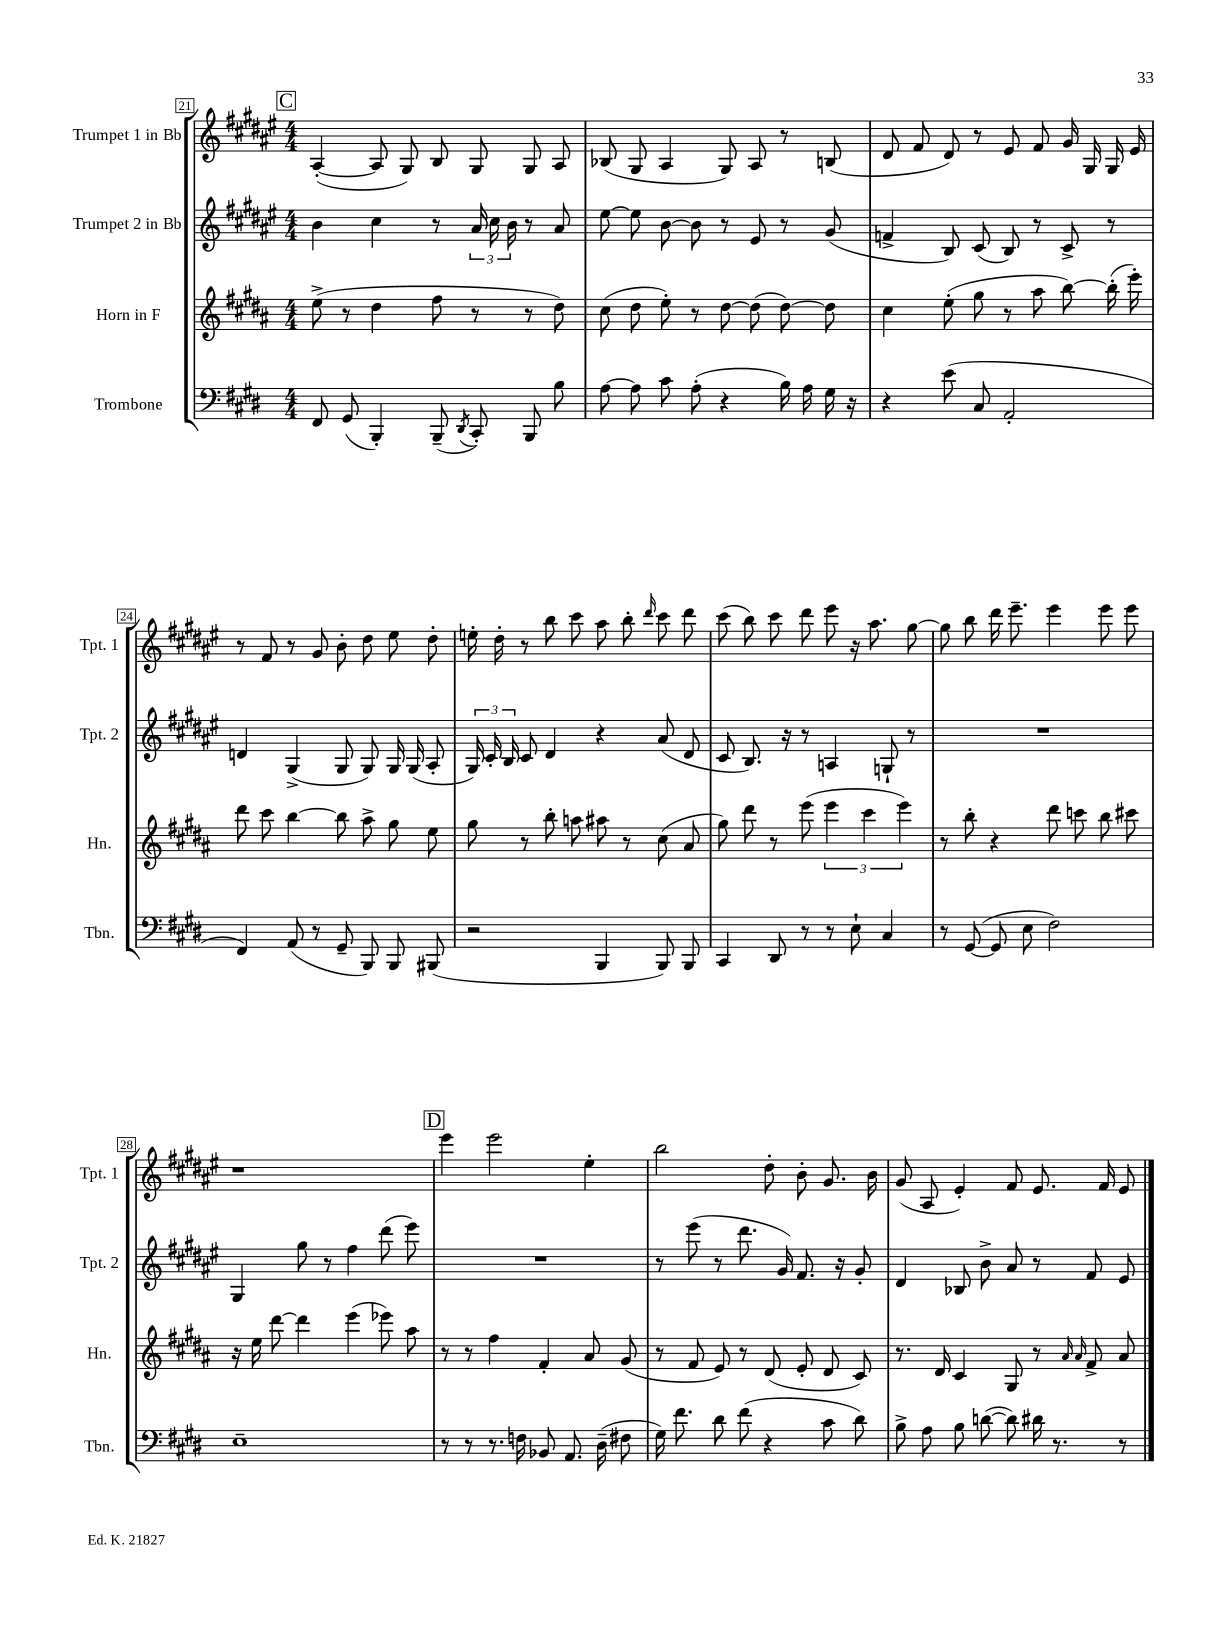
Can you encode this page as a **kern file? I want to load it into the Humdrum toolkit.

**kern	**kern	**kern	**kern
*part4	*part3	*part2	*part1
*staff4	*staff3	*staff2	*staff1
*I"Trombone	*I"Horn in F	*I"Trumpet 2 in Bb	*I"Trumpet 1 in Bb
*I'Tbn.	*I'Hn.	*I'Tpt. 2	*I'Tpt. 1
*clefF4	*clefG2	*clefG2	*clefG2
*k[f#c#g#d#]	*k[f#c#g#d#a#]	*k[f#c#g#d#a#e#]	*k[f#c#g#d#a#e#]
*M4/4	*M4/4	*M4/4	*M4/4
!!LO:REH:place=s1:t=C
=21	=21	=21	=21
8FF#/	(8ee^\	4b\	([4A#'/
(8GG#/	8r	.	.
4BBB'/)	4dd#\	4cc#\	8A#/]
.	.	.	8G#/)
(8BBB~/	8ff#\	8r	8B/
8qDD#/	.	.	.
8CC#'/)	8r	24a#/	8G#/
.	.	24cc#\	.
.	.	24b\	.
8BBB/	8r	8r	8G#/
8B\	8dd#\)	8a#/	8A#/
=22	=22	=22	=22
[8A\	(8cc#\	[8ee#\	(8B-X/
8A\]	8dd#\	8ee#\]	8G#/
8c#\	8ee'\)	[8b\	4A#/
(8A'\	8r	8b\]	.
4r	[8dd#\	8r	8G#/)
.	(8dd#\]	8e#/	8A#/
16B\)	[8dd#\)	8r	8r
16A\	.	.	.
16G#\	8dd#\]	(8g#/	(8Bn/
16r	.	.	.
=23	=23	=23	=23
4r	4cc#\	4fn^/	8d#/
.	.	.	8f#/
(8e\	(8ee'\	8B/)	8d#/)
8C#/	8gg#\	(8c#/	8r
2AA'/	8r	8B/)	8e#/
.	8aa#\	8r	8f#/
.	[8bb\)	8c#^/	16g#/
.	.	.	16G#/
.	(16bb'\]	8r	16G#/
.	16eee'\)	.	16e#/
!!LO:LB:g=z
=24	=24	=24	=24
4FF#/)	8ddd#\	4dn/	8r
.	8ccc#\	.	8f#/
(8AA/	[4bb\	(4G#^/	8r
8r	.	.	8g#/
8GG#~/	8bb\]	8G#/	8b'\
8BBB/)	8aa#^\	8G#/)	8dd#\
8BBB/	8gg#\	16G#/	8ee#\
.	.	(16G#/	.
(8BBB#X/	8ee\	8A#'/	8dd#'\
=25	=25	=25	=25
2r	8gg#\	24G#/)	16een'\
.	.	24c#'/	.
.	.	.	16dd#'\
.	.	24B/	.
.	8r	8c#/	8r
.	8bb'\	4d#/	8bb\
.	8aan\	.	8ccc#\
4BBB/	8aa#X\	4r	8aa#\
.	8r	.	8bb'\
.	.	.	16qqddd#/
8BBB/)	(8cc#\	(8a#/	8ccc#\
8BBB/	8a#/	8d#/	8ddd#\
=26	=26	=26	=26
4CC#/	8gg#\)	8c#/	(8ccc#\
.	8ddd#\	8.B/)	8bb\)
8DD#/	8r	.	8ccc#\
.	.	16r	.
8r	(8eee\	8r	8ddd#\
8r	6eee\	4An/	8eee#\
8E`\	.	.	16r
.	6ccc#\	.	.
.	.	.	8.aa#\
4C#/	.	8Gn`/	.
.	6eee\)	.	.
.	.	8r	[8gg#\
=27	=27	=27	=27
8r	8r	1r	8gg#\]
([8GG#/	8bb'\	.	8bb\
8GG#/]	4r	.	16ddd#\
.	.	.	8.eee#~\
8E\	.	.	.
2F#\)	8ddd#\	.	4eee#\
.	8cccn\	.	.
.	8bb\	.	8eee#\
.	8ccc#X\	.	8eee#\
!!LO:LB:g=z
=28	=28	=28	=28
1E~	16r	4G#/	1r
.	16ee\	.	.
.	[8ddd#\	.	.
.	4ddd#\]	8gg#\	.
.	.	8r	.
.	(4eee\	4ff#\	.
.	8eee-X\)	(8ddd#\	.
.	8aa#\	8eee#\)	.
!!LO:REH:place=s1:t=D
=29	=29	=29	=29
8r	8r	1r	4eee#\
8r	8r	.	.
8.r	4ff#\	.	2eee#\
16Fn\	.	.	.
8BB-X/	4f#'/	.	.
8.AA/	.	.	.
.	8a#/	.	4ee#'\
(16D#~\	.	.	.
8F#X\	(8g#/	.	.
=30	=30	=30	=30
16G#\)	8r	8r	2bb\
8.f#\	.	.	.
.	8f#/	(8eee#\	.
8d#\	8e/)	8r	.
(8f#\	8r	8.ddd#\	.
4r	(8d#/	.	8dd#'\
.	.	16g#/)	.
.	8e'/	8.f#/	8b'\
8c#\	8d#/	.	8.g#/
.	.	16r	.
8d#\)	8c#/)	8g#'/	.
.	.	.	16b\
=31	=31	=31	=31
8B^\	8.r	4d#/	(8g#/
8A\	.	.	8A#/
.	16d#/	.	.
8B\	4c#/	8B-X/	4e#'/)
([8dn\	.	8b^\	.
8d\])	8G#/	8a#/	8f#/
16d#X\	8r	8r	8.e#/
8.r	.	.	.
.	16qqa#/	.	.
.	16qqa#/	.	.
.	8f#^/	8f#/	.
.	.	.	16f#/
8r	8a#/	8e#/	8e#/
==	==	==	==
*-	*-	*-	*-
